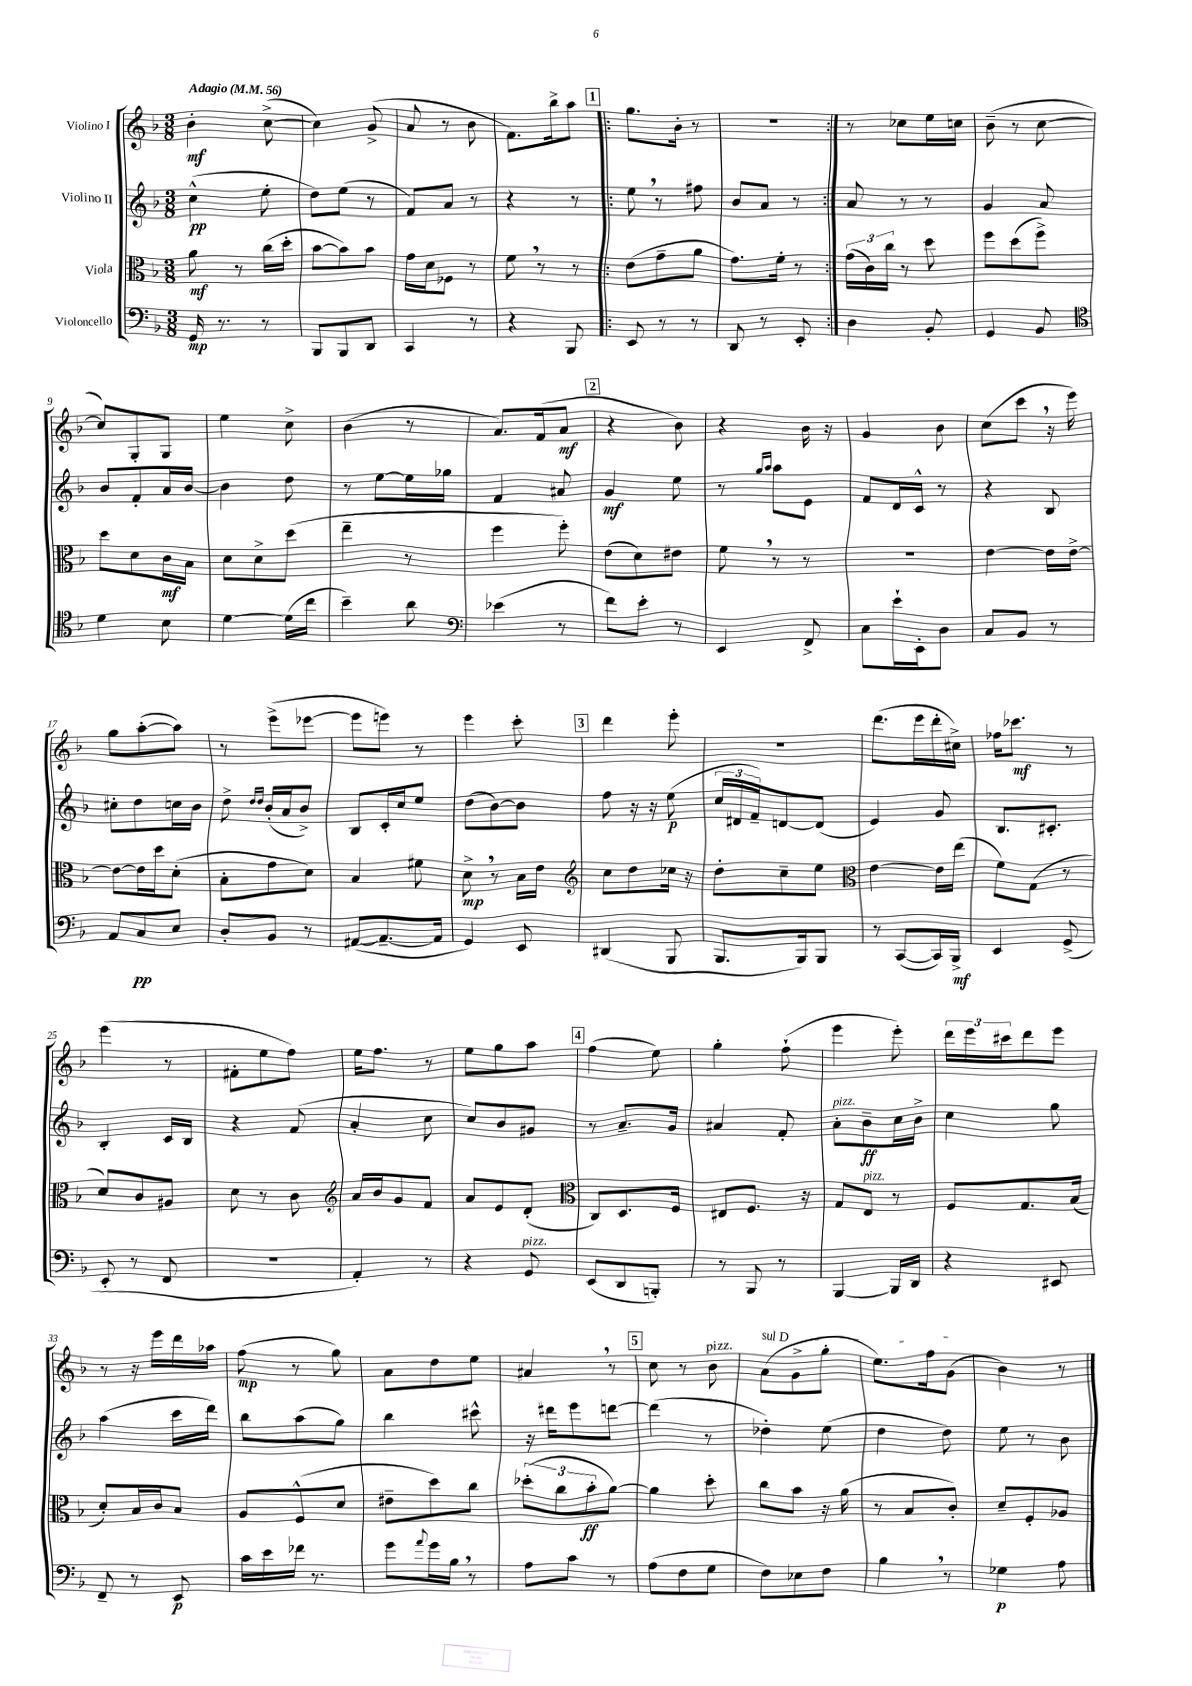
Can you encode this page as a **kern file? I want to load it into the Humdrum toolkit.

**kern	**kern	**kern	**kern
*staff4	*staff3	*staff2	*staff1
*clefF4	*clefC3	*clefG2	*clefG2
*k[b-]	*k[b-]	*k[b-]	*k[b-]
*M3/8	*M3/8	*M3/8	*M3/8
*MM56	*MM56	*MM56	*MM56
16GG	8a	(4cc^^	4b-'
8.r	.	.	.
.	8r	.	.
8r	(16cc	8ee'	([8cc^
.	16dd'	.	.
=	=	=	=
8BBB-	[8b-	8dd)	4cc])
8BBB-	8b-])	(8ee	.
8DD	8b-	8r	(8g^
=	=	=	=
4CC	16g	8f)	8a
.	16d	.	.
.	8F-	8a	8r
8r	8r	8r	8b-
=	=	=	=
4r	8f	4r	8.f)
.	8r	.	.
.	.	.	16bb-^
8BBB-	8r	8r	8aa
=!|:	=!|:	=!|:	=!|:
8EE	(8e	8ee	8.gg
8r	8g~	8r	.
.	.	.	16b-'
8r	8a	8ff#	8r
=	=	=	=
8DD	8.g)	8b-	4.r
8r	.	8a	.
.	16f'	.	.
8EE'	8r	8r	.
=:|!	=:|!	=:|!	=:|!
4D	(24g	8a	8r
.	24c)	.	.
.	24cc	.	.
.	8r	8r	8cc-
8BB-'	8dd	8r	16ee
.	.	.	16cc
=	=	=	=
4GG	8ff	4g	(8b-~
.	(8dd	.	8r
8BB-	8ff^)	8a	[8cc
=	=	=	=
*clefC4	*	*	*
4d	8dd	8b-	8cc])
.	8d	8f'	8G'
8B-	16c	16a	8G
.	16B-	[16b-	.
=	=	=	=
[4d	8d	4b-]	4ee
.	8d^	.	.
(16d]	(8dd	8dd	8cc^
16cc	.	.	.
=	=	=	=
4b-~)	4ee~	8r	(4b-
.	.	[8ee	.
8a	8r	16ee]	8r
.	.	16gg-	.
=	=	=	=
*clefF4	*	*	*
(4e-	4ff	4f	8.a)
.	.	.	(16f
8r	8ff')	8a#	8a
=	=	=	=
8f)	(8e	4g	4r
8e'	8d)	.	.
8r	8e#	8ee	8b-)
=	=	=	=
4EE	8f	8r	4r
.	.	16qqgg	.
.	.	16qqaa	.
.	8r	8aa	.
8FF^	8r	8e	16b-
.	.	.	16r
=	=	=	=
8C	4.r	8f	4g
16e`	.	16d	.
16EE'	.	16c^^	.
8D	.	8r	8b-
=	=	=	=
8C	[4e	4r	(8cc
8BB-	.	.	8ccc
8r	16e]	8B-	16r
.	[16e^	.	16eee)
=	=	=	=
8AA	8e_	8cc#'	8gg
8C	16e]	8dd	([8aa'
.	16dd	.	.
8E	(8d'	16cc	8aa])
.	.	16b-	.
=	=	=	=
8D'	8B-'	8dd^	8r
.	.	16qqdd	.
.	.	16qqdd	.
8BB-	8g	(16b-'	(8eee^
.	.	16a	.
8r	8d)	8b-^)	[8eee-
=	=	=	=
([8AA#	4B-	8B-	8eee-]
8.AA#~_	.	16c'	8eee)
.	.	16cc	.
.	8f#	8ee	8r
16AA#]	.	.	.
=	=	=	=
4GG)	8d^	(8dd	4eee
.	8r	[8b-)	.
8EE	16B-	8b-]	8ccc'
.	16e	.	.
=	=	=	=
*	*clefG2	*	*
(4DD#	8cc	8ff	4ddd
.	8dd	16r	.
.	.	16r	.
8BBB-	16cc-	(8ee	8eee'
.	16r	.	.
=	=	=	=
8.BBB-	8dd'	24cc	4.r
.	.	24d#	.
.	.	24f~)	.
.	8cc~	[8d	.
16BBB-)	.	.	.
8BBB-	8ee	(8d]	.
=	=	=	=
*	*clefC3	*	*
8r	[4e	4e)	(8.ddd
([8CC	.	.	.
.	.	.	16eee
16CC])	16e]	8g	16ddd'
16BBB-^	(16ee	.	16cc#^)
=	=	=	=
4EE	8f)	8.B-	16ff-
.	.	.	8.ccc-
.	(8G	.	.
.	.	8.c#'	.
(8GG^	8r	.	8r
=	=	=	=
8EE'	8d)	4B-'	(4eee
8r	8c	.	.
8FF	8A#	16c	8r
.	.	16B-	.
=	=	=	=
4.r	8d	4r	8f#'
.	8r	.	8ee
.	8c	(8f	8ff)
=	=	=	=
*	*clefG2	*	*
4AA')	16a	4a'	16ee
.	16b-	.	8.ff
.	8g	.	.
8r	8f	8cc	8r
=	=	=	=
4r	8a	8cc)	8ee
.	8e	8b-	8gg
8GG	(8d'	8g#	8aa
=	=	=	=
*	*clefC3	*	*
(8EE	8C)	8r	(4ff
8DD	8.D	8.a~	.
8BBB')	.	.	8ee)
.	16F	16g	.
=	=	=	=
8r	8E#	4a#	4gg'
8BBB-	8.F	.	.
8r	.	8f'	(8ff`
.	16r	.	.
=	=	=	=
[4BBB-	8G	8a'	4eee
.	8E	8b-~	.
16BBB-]	8r	16cc	8eee')
16DD	.	16b-^	.
=	=	=	=
4r	8F	4cc	24ddd
.	.	.	24eee
.	.	.	24ccc#
.	8.G	.	8ddd
8EE#	.	8gg	8eee
.	(16B-	.	.
=	=	=	=
8FF~	8d')	(4aa	8r
8r	16B-	.	16r
.	16c	.	16eee
8EE	8B-	16ccc	16ddd
.	.	16ddd)	16aa-
=	=	=	=
16c	8A	8bb-	(8ff
16e	.	.	.
16f-	(8F^^	(8aa	8r
8.r	.	.	.
.	8d	8gg)	8gg)
=	=	=	=
8g	8e#~	4bb-	8a
8qqa	.	.	.
16g	8dd)	.	8dd
16B-	.	.	.
8r	8cc	8ccc#^^	8ee
=	=	=	=
8A	(12dd-'	16r	4a#
.	.	16ddd#	.
.	12cc	.	.
8c	.	8eee	.
.	12b-'	.	.
8r	[8a)	[8ddd	8r
=	=	=	=
(8A	4a]	(4ddd]	8cc
8F	.	.	8r
8G	8dd'	8r	8b-
=	=	=	=
8F)	8cc	4dd-')	(8a
8E-	8b-	.	8g^
8F	16r	(8ee	8gg'
.	(16a	.	.
=	=	=	=
4B-	8r	4dd	8.ee)
.	8B-	.	.
.	.	.	16ff
8r	8c')	8dd)	(8g
=	=	=	=
4G-	8d~	8ee	4b-)
.	8F'	8r	.
8A	8A-	8b-	8r
==	==	==	==
*-	*-	*-	*-
